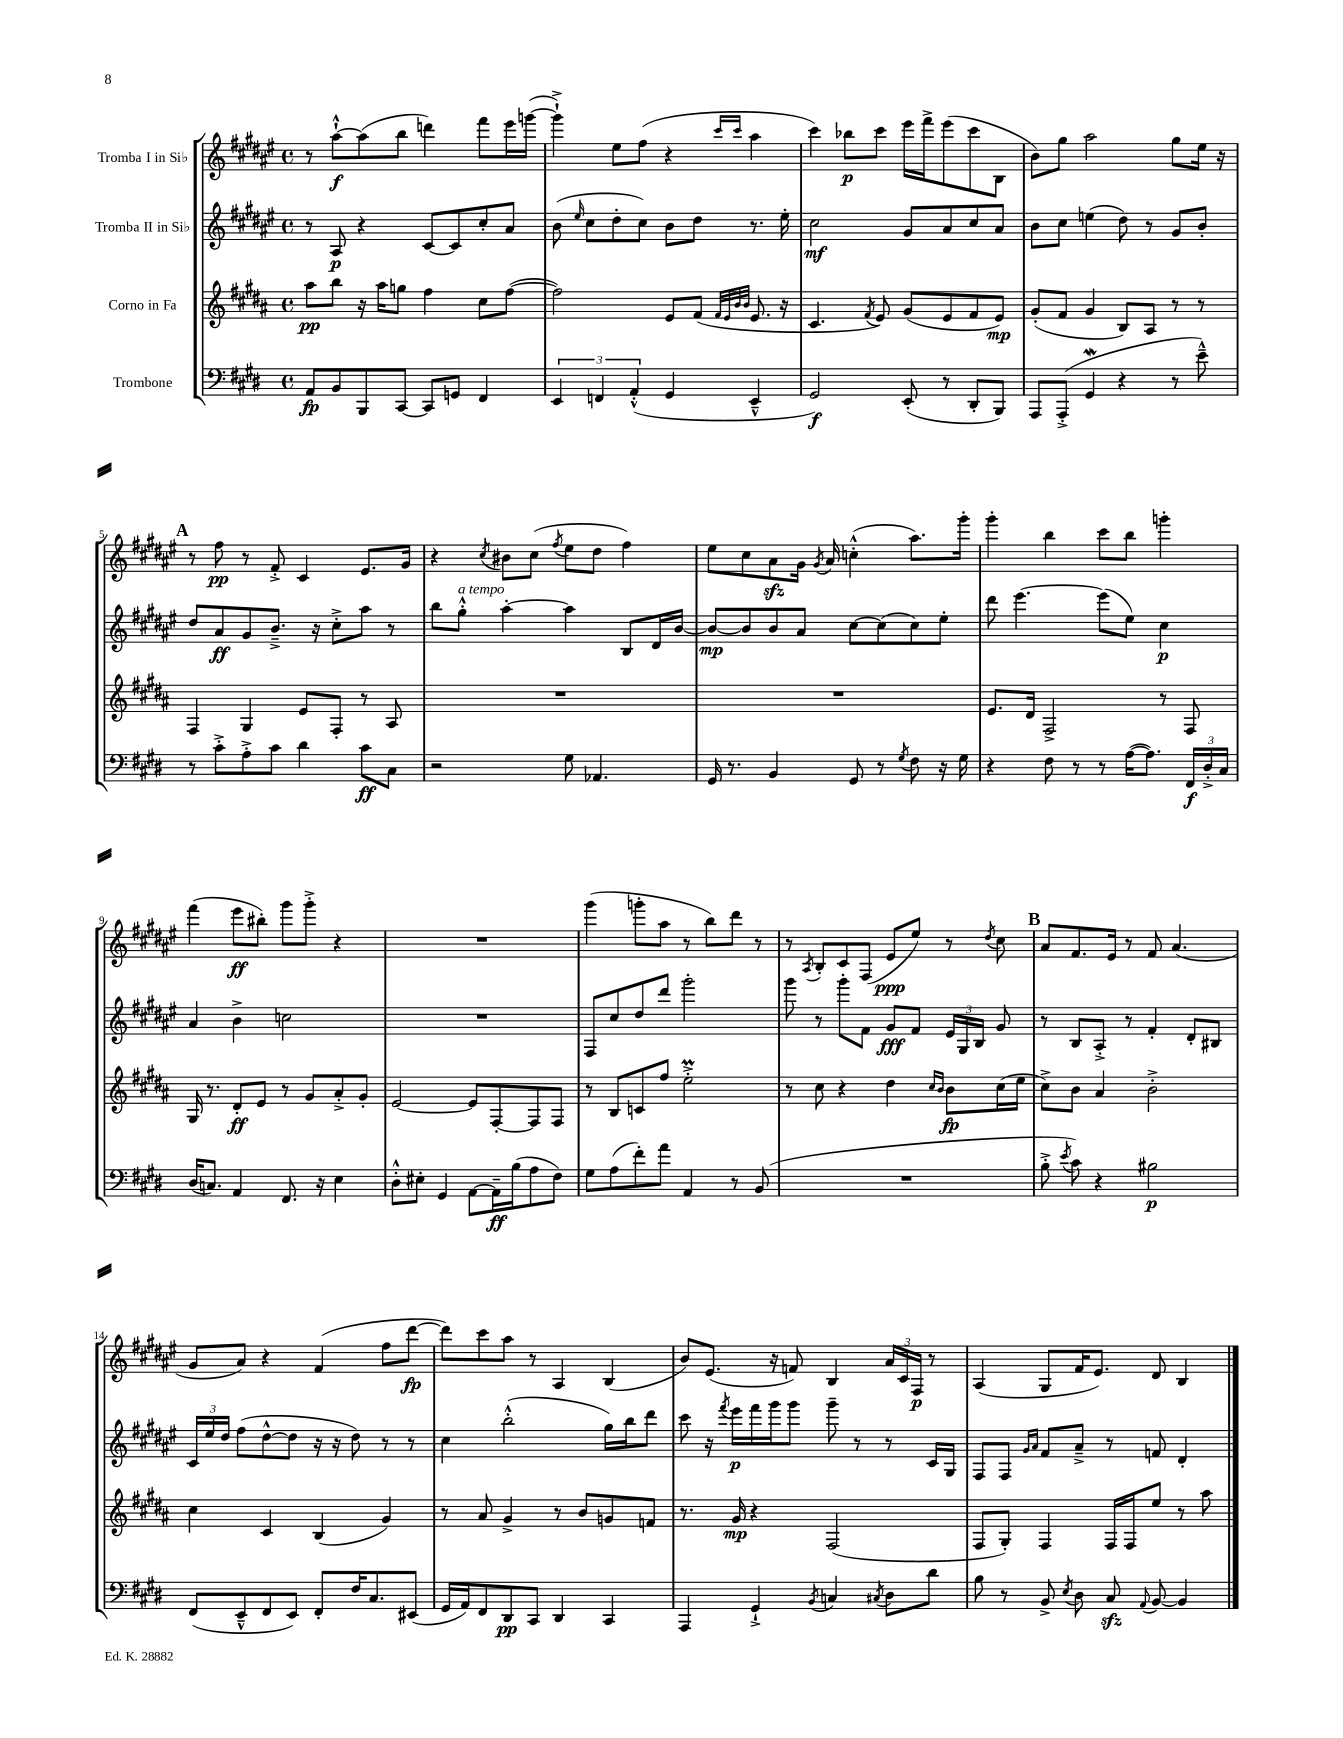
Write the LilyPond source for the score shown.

<<
\new StaffGroup <<
\new Staff = "s0" \with { instrumentName = "Tromba I in Sib" } {
    \clef treble \key fis \major \defaultTimeSignature \time 4/4
    \autoBeamOff r8 ais''8[~-!-^\f ais''8( b''8] d'''4) fis'''8[ eis'''16 g'''16]~( |
    g'''4-!->) eis''8[ fis''8]( r4 \grace { cis'''16[ cis'''16] } ais''4 |
    cis'''4) bes''8[\p cis'''8] eis'''16[ fis'''16-> eis'''8( cis'''8 b8] |
    b'8[) gis''8] ais''2 gis''8[ eis''16] r16 |
    \mark \markup { \bold "A" } r8 fis''8\pp r8 fis'8-.-> cis'4 eis'8.[ gis'16] |
    r4 \acciaccatura { cis''8 } bis'8[ cis''8]( \acciaccatura { fis''8 } eis''8[ dis''8] fis''4) |
    eis''8[ cis''8 ais'8\sfz gis'16] \acciaccatura { gis'8 } ais'16 c''4-.-^( ais''8.[) gis'''16]-. |
    gis'''4-. b''4 cis'''8[ b''8] g'''4-. |
    fis'''4( eis'''8[\ff bis''8]-.) gis'''8[ gis'''8]-.-> r4 |
    R1 |
    gis'''4( g'''8[-. ais''8] r8 b''8[) dis'''8] r8 |
    r8 \acciaccatura { ais8 } b8[-. cis'8 fis8]( eis'8[\ppp eis''8]) r8 \acciaccatura { dis''8 } cis''8 |
    \mark \markup { \bold "B" } ais'8[ fis'8. eis'16] r8 fis'8 ais'4.( |
    gis'8[ ais'8]) r4 fis'4( fis''8[ dis'''8]~\fp |
    dis'''8[) cis'''8 ais''8] r8 ais4 b4( |
    b'8[) eis'8.]( r16 f'8) b4 \tuplet 3/2 { ais'16[ cis'16 fis16]\p } r8 |
    ais4( gis8[ fis'16 eis'8.]) dis'8 b4 \bar "|." |
}
\new Staff = "s1" \with { instrumentName = "Tromba II in Sib" } {
    \clef treble \key fis \major \defaultTimeSignature \time 4/4
    \autoBeamOff r8 ais8\p r4 cis'8[~ cis'8 cis''8-. ais'8] |
    b'8( \grace { eis''16 } cis''8[ dis''8-. cis''8]) b'8[ dis''8] r8. eis''16-. |
    cis''2\mf gis'8[ ais'8 cis''8 ais'8] |
    b'8[ cis''8] e''4( dis''8) r8 gis'8[ b'8]-. |
    \mark \markup { \bold "A" } dis''8[ ais'8\ff gis'8 b'8.]---> r16 cis''8[-.-> ais''8] r8 |
    b''8[ gis''8]-.-^^\markup { \italic "a tempo" } ais''4~-. ais''4 b8[ dis'16 b'16]~ |
    b'8[~\mp b'8 b'8 ais'8] cis''8[~ cis''8( cis''8) eis''8]-. |
    dis'''8 eis'''4.~ eis'''8[( eis''8]) cis''4\p |
    ais'4 b'4-> c''2 |
    R1 |
    fis8[ cis''8 dis''8 dis'''8] gis'''2-. |
    gis'''8 r8 gis'''8[-. fis'8] gis'8[\fff fis'8] \tuplet 3/2 { eis'16[ gis16 b16] } gis'8 |
    \mark \markup { \bold "B" } r8 b8[ ais8]-.-> r8 fis'4-. dis'8[-. bis8] |
    \tuplet 3/2 { cis'16[ eis''16 dis''16] } fis''8[( dis''8~-^ dis''8] r16 r16 dis''8) r8 r8 |
    cis''4 b''2-.-^( gis''16[) b''16 dis'''8] |
    cis'''8 r16 \acciaccatura { fis'''8 } eis'''16[\p fis'''16 gis'''16 gis'''8] gis'''8-- r8 r8 cis'16[ gis16] |
    fis8[ fis8] \grace { gis'16[ ais'16] } fis'8[ ais'8]---> r8 f'8 dis'4-. \bar "|." |
}
\new Staff = "s2" \with { instrumentName = "Corno in Fa" } {
    \clef treble \key b \major \defaultTimeSignature \time 4/4
    \autoBeamOff ais''8[\pp b''8] r16 ais''16[ g''8] fis''4 cis''8[ fis''8]~( |
    fis''2) e'8[ fis'8]( \grace { fis'32[ e'32 b'32 b'32] } e'8. r16 |
    cis'4. \acciaccatura { fis'8 } e'8) gis'8[( e'8 fis'8 e'8]\mp) |
    gis'8[-.( fis'8] gis'4 b8[) ais8] r8 r8 |
    \mark \markup { \bold "A" } fis4 gis4 e'8[ fis8]-. r8 ais8 |
    R1 |
    R1 |
    e'8.[ dis'16] fis2-> r8 fis8 |
    gis16 r8. dis'8[-.\ff e'8] r8 gis'8[ ais'8-.-> gis'8]-. |
    e'2~ e'8[ fis8~-. fis8 fis8] |
    r8 b8[ c'8 fis''8] e''2-.->\prall |
    r8 cis''8 r4 dis''4 \grace { cis''16[ b'16] } b'8[\fp cis''16( e''16] |
    \mark \markup { \bold "B" } cis''8[->) b'8] ais'4 b'2-.-> |
    cis''4 cis'4 b4( gis'4) |
    r8 ais'8 gis'4-> r8 b'8[ g'8 f'8] |
    r8. gis'16\mp r4 fis2( |
    fis8[ gis8]-.) fis4 fis16[ fis16 e''8] r8 ais''8 \bar "|." |
}
\new Staff = "s3" \with { instrumentName = "Trombone" } {
    \clef bass \key e \major \defaultTimeSignature \time 4/4
    \autoBeamOff a,8[\fp b,8 b,,8 cis,8]~ cis,8[ g,8] fis,4 |
    \tuplet 3/2 { e,4 f,4 a,4-.-^( } gis,4 e,4---^ |
    gis,2\f) e,8-.( r8 dis,8[-. b,,8]) |
    a,,8[ a,,8]-.->( gis,4\mordent r4 r8 e'8---^) |
    \mark \markup { \bold "A" } r8 cis'8[-.-> a8-.-> cis'8] dis'4 cis'8[\ff cis8] |
    r2 gis8 aes,4. |
    gis,16 r8. b,4 gis,8 r8 \acciaccatura { gis8 } fis8 r16 gis16 |
    r4 fis8 r8 r8 a16[~( a8.]) \tuplet 3/2 { fis,16[\f dis16-.-> cis16] } |
    dis16[( c8.]) a,4 fis,8. r16 e4 |
    dis8[-.-^ eis8]-. gis,4 a,8[~ a,16--\ff b16( a8 fis8]) |
    gis8[ a8( fis'8-.) a'8] a,4 r8 b,8( |
    R1 |
    \mark \markup { \bold "B" } b8-.-> \acciaccatura { e'8 } cis'8) r4 bis2\p |
    fis,8[( e,8---^ fis,8 e,8]) fis,8[-. fis16 cis8. eis,8]( |
    gis,16[ a,16) fis,8 dis,8\pp cis,8] dis,4 cis,4 |
    a,,4 gis,4-!-> \acciaccatura { b,8 } c4 \acciaccatura { cis8 } dis8[ dis'8] |
    b8 r8 b,8-> \acciaccatura { e8 } dis8 cis8\sfz \appoggiatura { a,8 } b,8~ b,4 \bar "|." |
}
>>
>>
